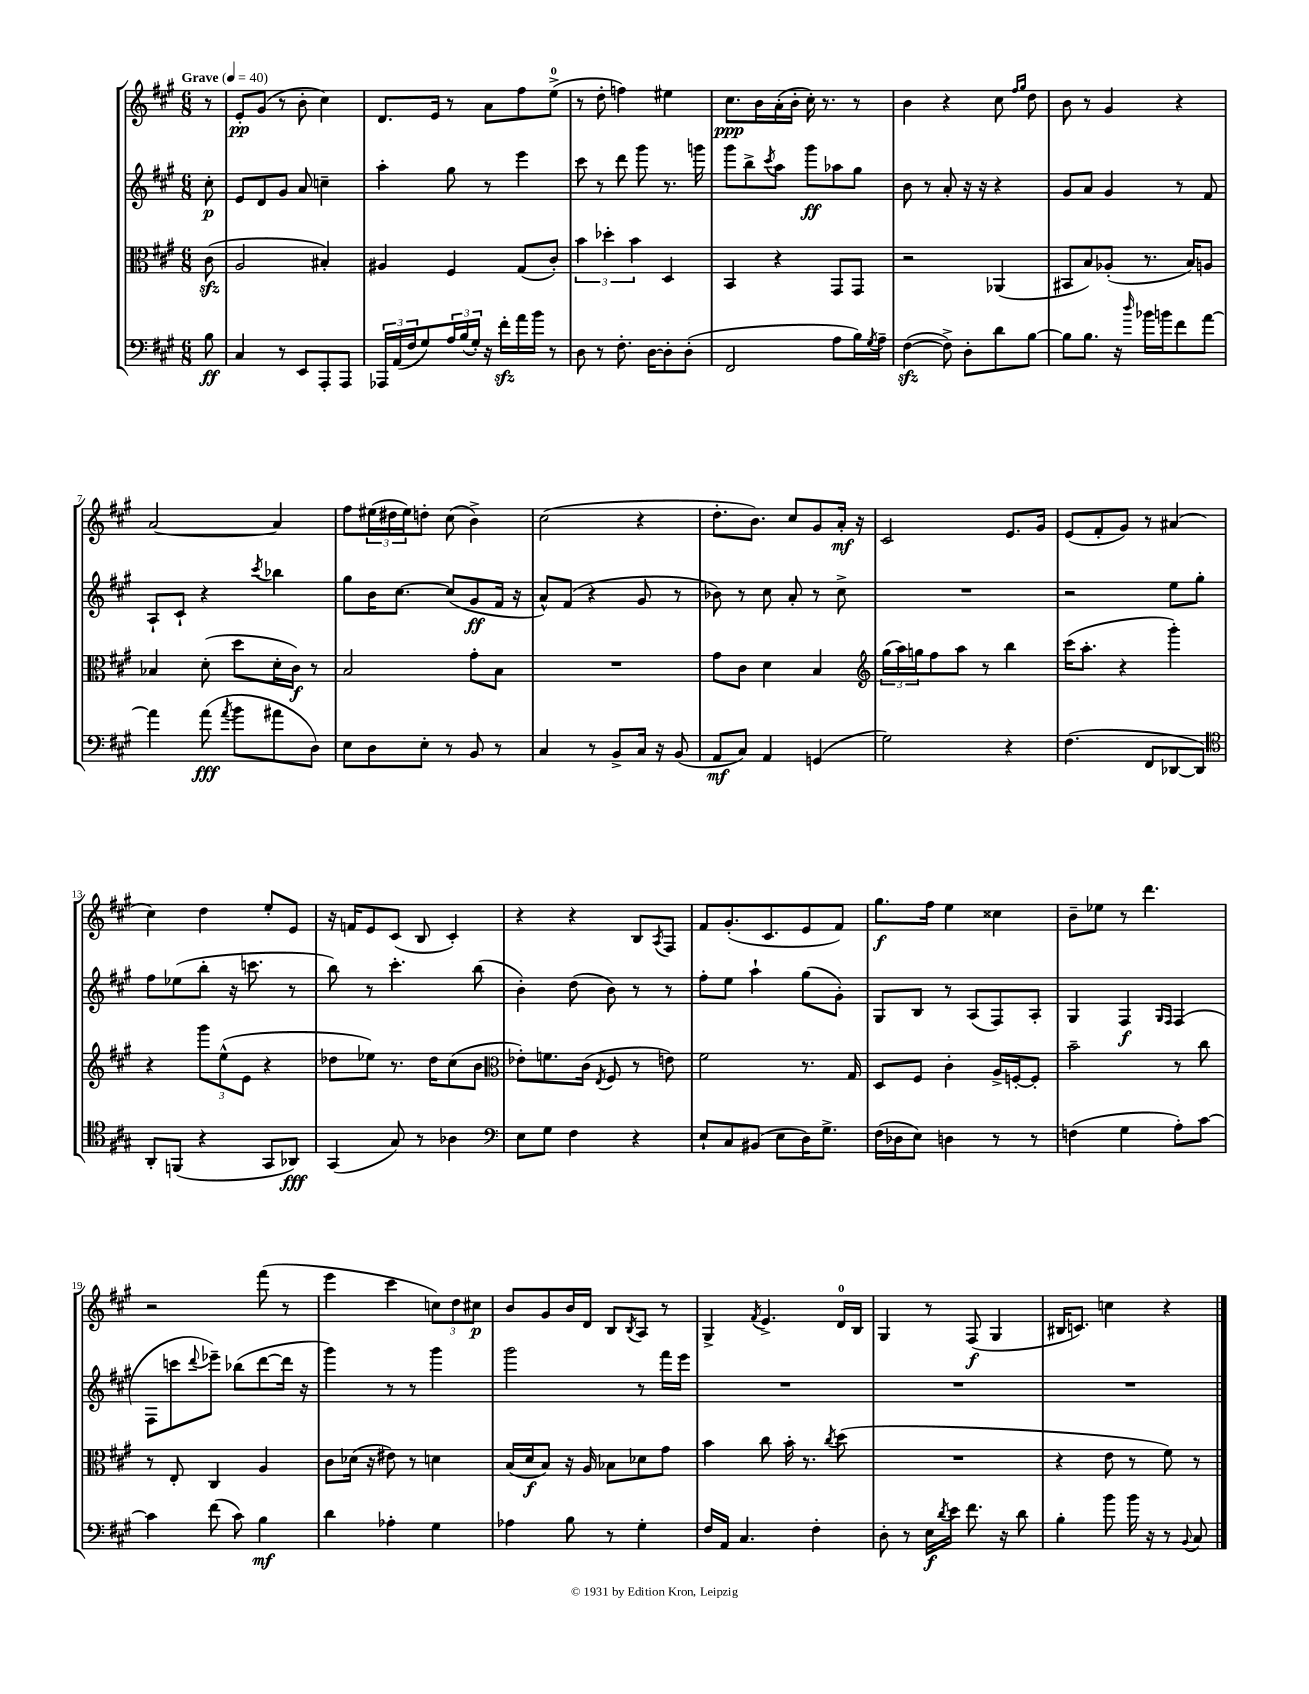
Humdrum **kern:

**kern	**kern	**kern	**kern
*staff4	*staff3	*staff2	*staff1
*clefF4	*clefC3	*clefG2	*clefG2
*k[f#c#g#]	*k[f#c#g#]	*k[f#c#g#]	*k[f#c#g#]
*M6/8	*M6/8	*M6/8	*M6/8
*MM40	*MM40	*MM40	*MM40
8B\	(8c#\	8cc#'\	8r
=	=	=	=
4C#/	2A/	8e/L	8e'/L
.	.	8d/	(8g#/J
8r	.	8g#/J	8r
8EE/L	.	8a/	8b'\
8AAA'/	4B#'/)	4cc~\	4cc#\)
8AAA/J	.	.	.
=	=	=	=
24AAA-/LL	4A#/	4aa'\	8.d/L
(24AA/	.	.	.
24F#/J	.	.	.
8G#/)	.	.	.
.	.	.	16e/Jk
24A/L	4F#/	8gg#\	8r
(24B/	.	.	.
24G#'/JJ)	.	.	.
16r	.	8r	8a\L
16f#'\LL	.	.	.
16a\	(8G#/L	4eee\	8ff#\
16b\JJ	.	.	.
8r	8c#'/J)	.	(8ee^\J
=	=	=	=
8D\	6b\	8ccc#\	8r
8r	.	8r	8dd'\
.	6dd-'\	.	.
8.F#'\	.	8ddd\	4ff\)
.	6b\	.	.
.	.	8ggg#\	.
[16D\LK	.	.	.
8D'\]	4D/	8.r	4ee#\
(8D'\J	.	.	.
.	.	16ggg\	.
=	=	=	=
2FF#/	4BB/	8ggg#\L	8.cc#\L
.	.	8bb^\	.
.	.	.	16b\L
.	.	8qccc#/	.
.	4r	8aa\J	(16a'\
.	.	.	16b'\JJ
.	.	8ggg#\L	16cc#'\)
.	.	.	8.r
8A\L	8GG#/L	8aa-\	.
16B\L)	8GG#/J	8gg#\J	8r
8qG#/	.	.	.
16A~\JJ	.	.	.
=	=	=	=
([4F#\	2r	8b\	4b\
.	.	8r	.
8F#^\])	.	8a'/	4r
8D'\L	.	16r	.
.	.	16r	.
8d\	(4AA-/	4r	8cc#\
.	.	.	16qqff#/LL
.	.	.	16qqgg#/JJ
[8B\J	.	.	8dd\
=	=	=	=
8B\]L	8BB#/L	8g#/L	8b\
8.B\J	8B/)	8a/J	8r
.	(8A-'/J	4g#/	4g#/
16r	.	.	.
16qqdd/	.	.	.
16b-\LL	8.r	.	.
16b\J	.	.	.
8f#\	.	8r	4r
.	16B/LK)	.	.
[8a\J	8A/J	8f#/	.
=	=	=	=
4a\]	4B-/	8A`/L	[2a/
.	.	8c#`/J	.
(8a\	(8d'\	4r	.
8qa/	.	.	.
8b\L	8dd\L	.	.
.	.	8qccc#/	.
8a#\	16d'\L	4bb-\	4a/]
.	16c#\JJ)	.	.
8D\J)	8r	.	.
=	=	=	=
8E\L	2B/	8gg#\L	8ff#\L
8D\	.	16b\K	(24ee#\L
.	.	.	24dd#\
.	.	[8.cc#\J	.
.	.	.	24ee#\J)
8E'\J	.	.	8dd'\J
8r	.	(8cc#/]L	(8cc#\
8BB/	8g#'\L	8g#/	4b^\)
8r	8B\J	16f#/Jk	.
.	.	16r	.
=	=	=	=
4C#/	2.r	8a^^/L)	(2cc#\
.	.	(8f#/J	.
8r	.	4r	.
8BB^/L	.	.	.
16C#/Jk	.	8g#/	4r
16r	.	.	.
(8BB/	.	8r	.
=	=	=	=
8AA/L	8g#\L	8b-\)	8.dd'\L
8C#/J)	8c#\J	8r	.
.	.	.	8.b\J)
4AA/	4d\	8cc#\	.
.	.	8a'/	8cc#/L
(4GG/	4B/	8r	8g#/
.	.	8cc#^\	16a'/Jk
.	.	.	16r
=	=	=	=
*	*clefG2	*	*
2G#\)	(24gg#\LL	2.r	2c#/
.	24aa\)	.	.
.	24gg\J	.	.
.	8ff#\	.	.
.	8aa\J	.	.
.	8r	.	.
4r	4bb\	.	8.e/L
.	.	.	16g#/Jk
=	=	=	=
(4.F#\	(16ccc#\LK	2r	(8e/L
.	8.aa'\J	.	.
.	.	.	8f#'/
.	4r	.	8g#/J)
8FF#/L	.	.	8r
[8DD-/	4ggg#'\)	8ee\L	(4a#/
8DD-/]J)	.	8gg#'\J	.
=	=	=	=
*clefC4	*	*	*
8AA'/L	4r	8ff#\L	4cc#\)
(8FF/J	.	(8ee-\	.
4r	12ggg#\L	8bb'\J	4dd\
.	(12ee^^\	.	.
.	.	16r	.
.	12e\J	.	.
.	.	8.ccc\	.
8GG#/L	4r	.	8ee'/L
8AA-/J)	.	8r	8e/J
=	=	=	=
(4GG#/	8dd-\L	8bb\)	16r
.	.	.	16f/LK
.	8ee-\J)	8r	8e/
8G#/)	8.r	4.ccc#'\	(8c#/J
8r	.	.	8B/
.	16dd-\LK	.	.
4A-\	(8cc#\	.	4c#'/)
.	8b\J	(8bb\	.
=	=	=	=
*clefF4	*clefC3	*	*
8E\L	8e-'\L)	4b'\)	4r
8G#\J	8.f\	.	.
4F#\	.	(8dd\	4r
.	(16c#\Jk	.	.
.	8qE/	.	.
.	8F#/	8b\)	.
4r	8r	8r	8B/L
.	.	.	8qA/
.	8e\)	8r	8F#/J
=	=	=	=
8E`/L	2f#\	8ff#'\L	8f#/L
8C#/	.	8ee\J	(8.g#'/
(8BB#/J	.	4aa`\	.
.	.	.	8.c#/
8E\L	.	.	.
16D\K)	8.r	(8gg#\L	8e/
8.G#^\J	.	.	.
.	.	8g#'\J)	8f#/J)
.	16G#/	.	.
=	=	=	=
(16F#\LL	8D/L	8G#/L	8.gg#\L
16D-\J	.	.	.
8E\J)	8F#/J	8B/J	.
.	.	.	16ff#\Jk
4D\	4c#'\	8r	4ee\
.	.	(8A/L	.
8r	16A^/LL	8F#/)	4cc##\
.	[16F'/J	.	.
8r	8F'/]J	8A'/J	.
=	=	=	=
(4F\	2b~\	4G#/	8b~\L
.	.	.	8ee-\J
4G#\	.	4F#/	8r
.	.	.	4.ddd\
.	.	16qqG#/LL	.
.	.	16qqF#/JJ	.
8A'\L)	8r	(4F#/	.
[8c#\J	8cc#\	.	.
=	=	=	=
4c#\]	8r	8F#\L	2r
.	8E'/	8ccc\	.
.	.	8qqddd/	.
(8f#\	4C#/	8eee-~\J)	.
8c#\)	.	(8bb-\L	.
4B\	4A/	[8ddd\	(8fff#\
.	.	16ddd\]Jk	8r
.	.	16r	.
=	=	=	=
4d\	8c#\L	4ggg#\)	4eee\
.	(16d-\Jk	.	.
.	16r	.	.
4A-'\	8e#\)	8r	4ccc#\
.	8r	8r	.
4G#\	4d\	4ggg#\	12cc\L)
.	.	.	12dd\
.	.	.	12cc#\J
=	=	=	=
4A-\	(16B/LL	2ggg#\	8b/L
.	16d/J	.	.
.	8B/J)	.	8g#/
8B\	16r	.	16b/L
.	16A/	.	16d/JJ
8r	8B-\L	.	8B/L
.	.	.	8qB/
4G#'\	8d-\	8r	8A/J
.	8g#\J	16fff#\LL	8r
.	.	16eee\JJ	.
=	=	=	=
16F#/LL	4b\	2.r	4G#^/
16AA/JJ	.	.	.
4.C#/	.	.	.
.	.	.	8qf#/
.	8cc#\	.	4.e^/
.	16b'\	.	.
.	8.r	.	.
4F#'\	.	.	.
.	8qcc#/	.	.
.	(8dd\	.	16d/LL
.	.	.	16B/JJ
=	=	=	=
8D'\	2.r	2.r	4G#/
8r	.	.	.
16E\LL	.	.	8r
8qd/	.	.	.
16e\JJ	.	.	.
8.f#\	.	.	(8F#/
.	.	.	4G#/
16r	.	.	.
8d\	.	.	.
=	=	=	=
4B'\	4r	2.r	16B#/LK
.	.	.	8.c/J)
8b\	8e\	.	4cc\
16b\	8r	.	.
16r	.	.	.
8r	8f#\)	.	4r
8qqBB/	.	.	.
8C#/	8r	.	.
==	==	==	==
*-	*-	*-	*-
